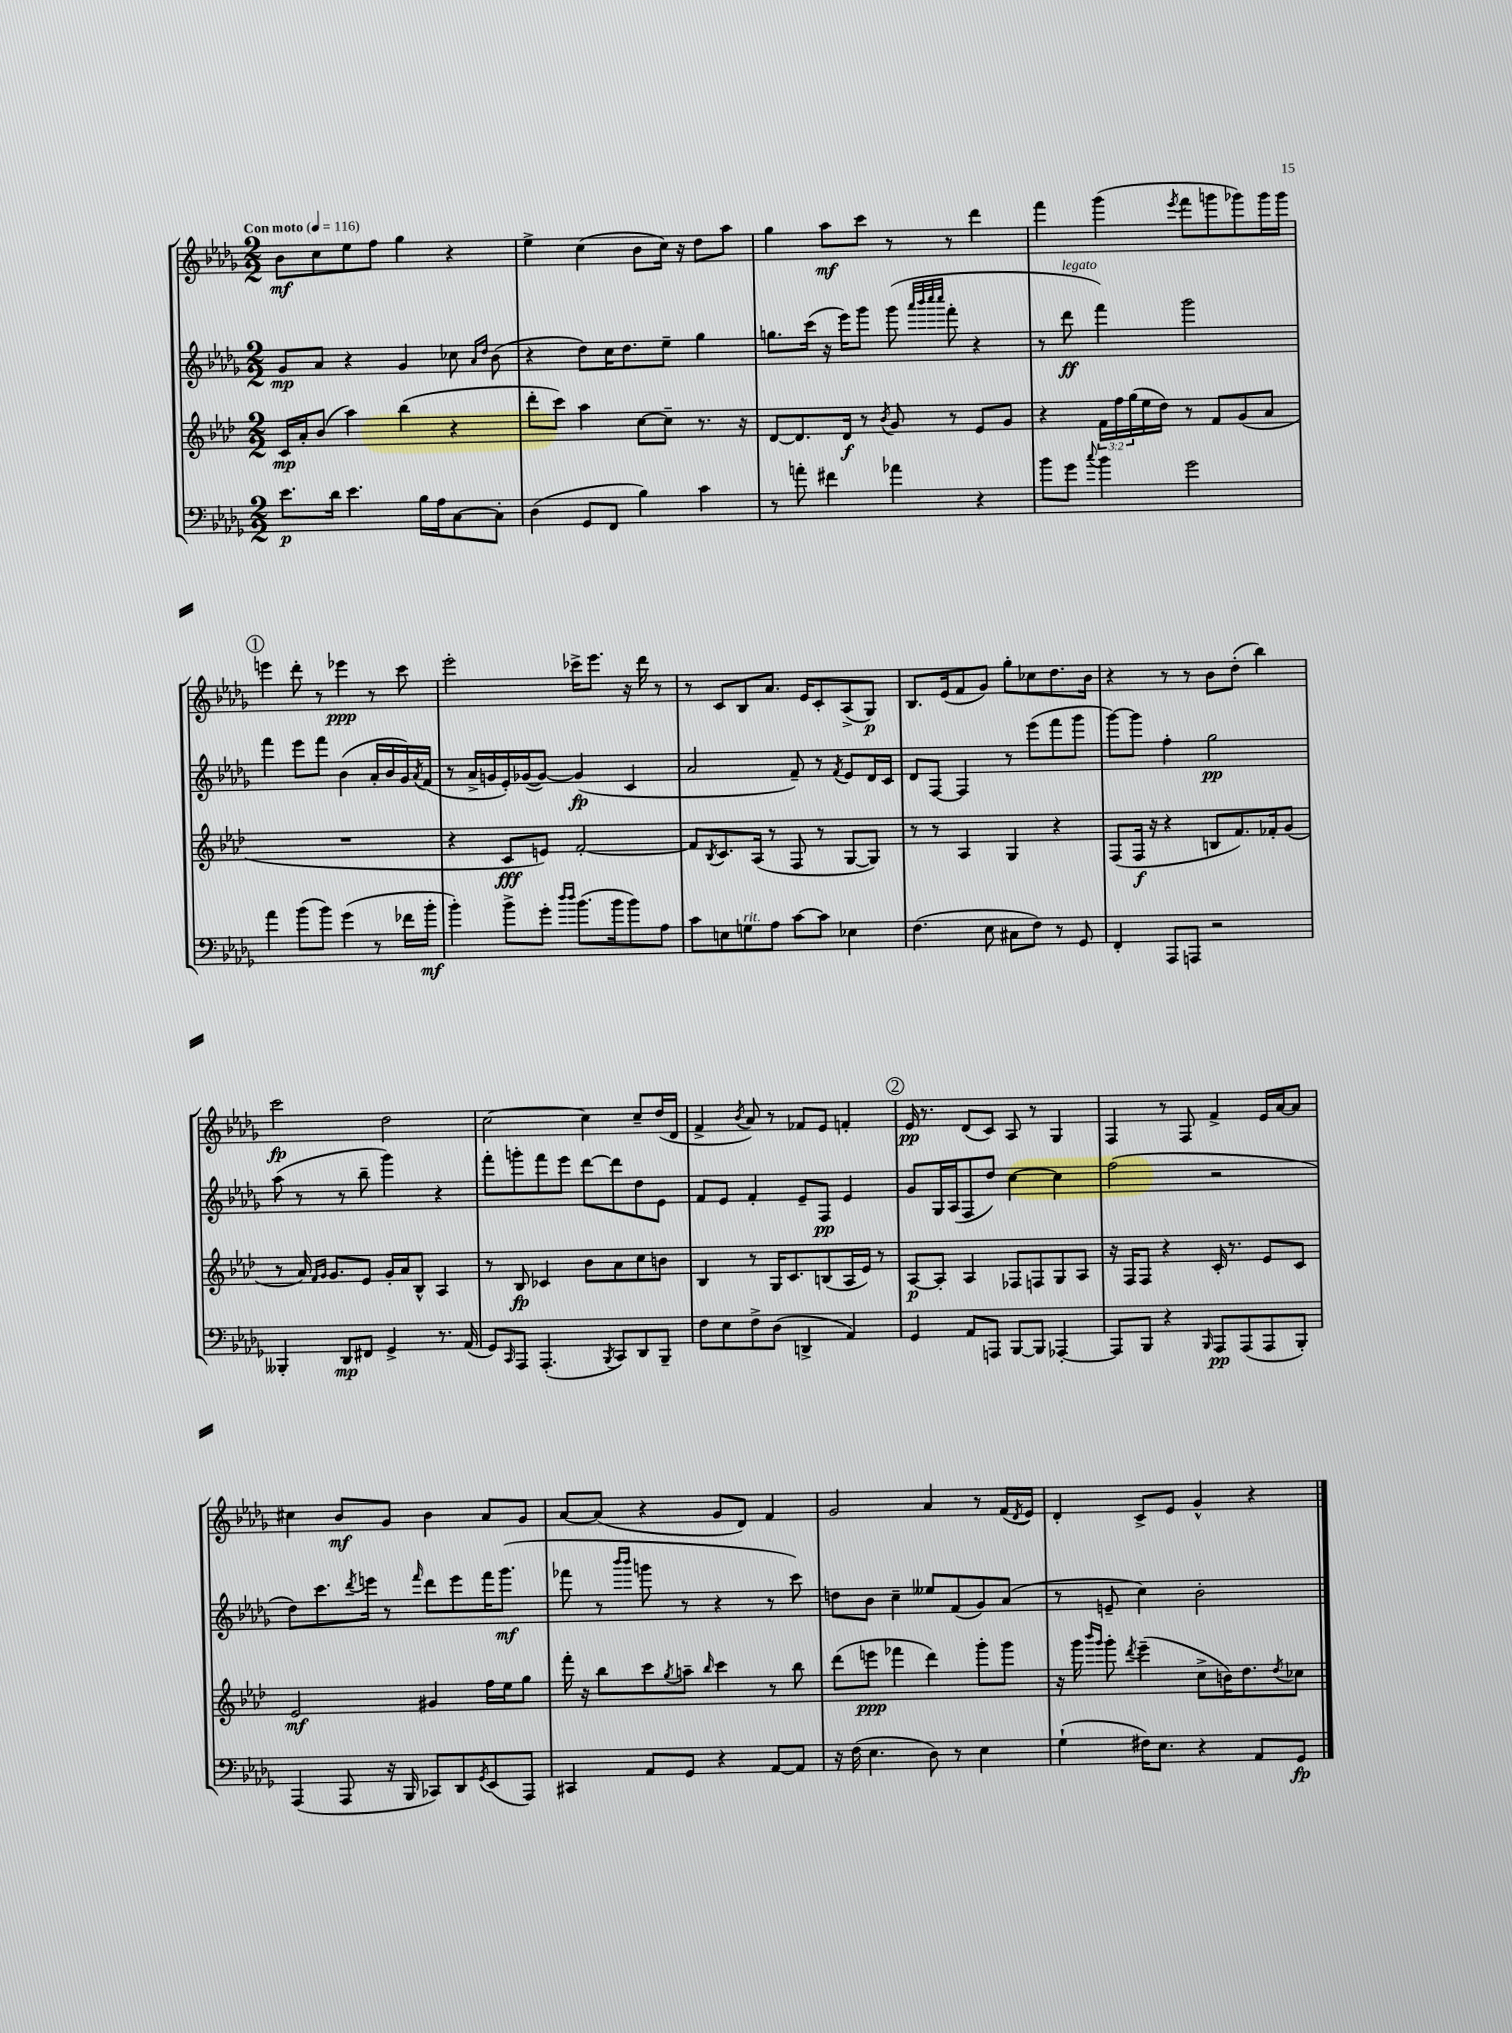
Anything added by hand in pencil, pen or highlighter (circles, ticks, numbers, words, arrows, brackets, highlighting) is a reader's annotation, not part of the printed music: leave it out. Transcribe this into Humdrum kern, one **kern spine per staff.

**kern	**dynam	**kern	**dynam	**kern	**dynam	**kern	**dynam
*part4	*part4	*part3	*part3	*part2	*part2	*part1	*part1
*staff4	*staff4	*staff3	*staff3	*staff2	*staff2	*staff1	*staff1
*clefF4	*	*clefG2	*	*clefG2	*	*clefG2	*
*k[b-e-a-d-g-]	*	*k[b-e-a-d-]	*	*k[b-e-a-d-g-]	*	*k[b-e-a-d-g-]	*
*M2/2	*	*M2/2	*	*M2/2	*	*M2/2	*
*MM116	*	*MM116	*	*MM116	*	*MM116	*
=1	=1	=1	=1	=1	=1	=1	=1
!	!	!	!	!	!	!LO:TX:a:B:t=Con moto	!
8.e-\L	p	16c/LL	mp	8g-/L	mp	8b-\L	mf
.	.	16a-'/J	.	.	.	.	.
.	.	(8b-/J	.	8a-/J	.	8cc\	.
16d-\Jk	.	.	.	.	.	.	.
4.e-\	.	4aa-\)	.	4r	.	8ee-\	.
.	.	.	.	.	.	8ff\J	.
.	.	(4bb-\	.	4g-/	.	4gg-\	.
16B-\LL	.	.	.	.	.	.	.
16A-\J	.	.	.	.	.	.	.
[8C\	.	4r	.	8cc-X\	.	4r	.
.	.	.	.	16qqa-/LL	.	.	.
.	.	.	.	16qqdd-/JJ	.	.	.
8C'\J]	.	.	.	(8b-\	.	.	.
=2	=2	=2	=2	=2	=2	=2	=2
(4D-\	.	8ddd-'\L	.	4r	.	4ee-^\	.
.	.	8ccc\J)	.	.	.	.	.
8GG-/L	.	4aa-\	.	8dd-\L)	.	(4cc\	.
8FF/J	.	.	.	16cc\K	.	.	.
.	.	.	.	8.dd-\	.	.	.
4B-\)	.	[8cc\L	.	.	.	8b-\L	.
.	.	8cc~\J]	.	8ee-~\J	.	16cc\Jk)	.
.	.	.	.	.	.	16r	.
4c\	.	8.r	.	4gg-\	.	8dd-\L	.
.	.	.	.	.	.	8aa-\J	.
.	.	16r	.	.	.	.	.
=3	=3	=3	=3	=3	=3	=3	=3
8r	.	[8d-/L	.	8.ggn\L	.	4gg-\	.
8an'\	.	8.d-/]	.	.	.	.	.
.	.	.	.	(16ccc\Jk	.	.	.
4f#X\	.	.	.	16r	.	8aa-\L	mf
.	.	16d-/Jk	f	16eee-\KL)	.	.	.
.	.	8r	.	8ggg-\J	.	8ccc\J	.
.	.	8qb-/	.	.	.	.	.
4a-X\	.	8g/	.	(8ggg-\	.	8r	.
.	.	.	.	32qqaaa-/LLL	.	.	.
.	.	.	.	32qqbbb-/	.	.	.
.	.	.	.	32qqcccc/	.	.	.
.	.	.	.	32qqcccc/JJJ	.	.	.
.	.	8r	.	8fff'\	.	8r	.
4r	.	8e-/L	.	4r	.	4ddd-\	.
.	.	8g/J	.	.	.	.	.
=4	=4	=4	=4	=4	=4	=4	=4
8b-\L	.	4r	.	8r	.	4fff\	.
!	!	!	!	!LO:TX:a:i:t=legato	!	!	!
8g-\J	.	.	.	8ddd-\	ff	.	.
8qqcc/	.	.	.	.	.	.	.
4b-\	.	24f\LL	.	4fff\)	.	(4ggg-\	.
.	.	24ff\	.	.	.	.	.
.	.	(24gg\	.	.	.	.	.
.	.	16ee-\	.	.	.	.	.
.	.	16dd-\JJ)	.	.	.	.	.
.	.	.	.	.	.	8qeee-/	.
2g-\	.	8r	.	2ggg-\	.	8fff\L	.
.	.	8f/L	.	.	.	8gggn\	.
.	.	(8g/	.	.	.	8ggg-X\)	.
.	.	8a-/J	.	.	.	16ggg-\L	.
.	.	.	.	.	.	16ggg-\JJ	.
!!LO:LB:g=z
!!LO:REH:place=s1:t=1
=5	=5	=5	=5	=5	=5	=5	=5
4a-\	.	1r	.	4fff\	.	4eeen\	.
(8b-\L	.	.	.	8eee-\L	.	8ddd-'\	.
8b-\J)	.	.	.	8fff\J	.	8r	.
(4g-\	.	.	.	(4b-\	.	4eee-X\	ppp
8r	.	.	.	16a-'/LL	.	8r	.
.	.	.	.	16b-/	.	.	.
16f-X\LL	.	.	.	16g-/)	.	8ccc\	.
.	.	.	.	8qa-/	.	.	.
16b-'\JJ	mf	.	.	(16f/JJ	.	.	.
=6	=6	=6	=6	=6	=6	=6	=6
4b-'\)	.	4r	.	8r	.	2eee-'\	.
.	.	.	.	16a-^/LL	.	.	.
.	.	.	.	16gn/	.	.	.
8b-^\L	.	8c/L	fff	16e-'/)	.	.	.
.	.	.	.	([16g-X/J	.	.	.
8g-'\J	.	8en/J)	.	8g-/J_)	.	.	.
16qqdd-/LL	.	.	.	.	.	.	.
16qqdd-/JJ	.	.	.	.	.	.	.
(8.b-\L	.	[2f'/	.	(4g-/]	fp	16ccc-X^\KL	.
.	.	.	.	.	.	8.eee-\J	.
16b-\k	.	.	.	.	.	.	.
8b-\)	.	.	.	4c/	.	16r	.
.	.	.	.	.	.	16ddd-\	.
8A-\J	.	.	.	.	.	8r	.
=7	=7	=7	=7	=7	=7	=7	=7
8c\L	.	8f/L]	.	2a-/	.	8r	.
.	.	8qB-/	.	.	.	.	.
8En\	.	8.c/	.	.	.	8c/L	.
!LO:TX:a:i:t=rit.	!	!	!	!	!	!	!
8Gn\	.	.	.	.	.	8B-/	.
.	.	(16A-/Jk	.	.	.	.	.
8A-\J	.	8r	.	.	.	8.a-/J	.
[8c\L	.	8F/	.	8f~/)	.	.	.
.	.	.	.	.	.	16e-/KL	.
8c\J]	.	8r	.	8r	.	8c'/	.
.	.	.	.	8qf/	.	.	.
4E-X\	.	[8G/L	.	8e-/L	.	(8A-^/	.
.	.	8G/J])	.	16d-/L	.	8G-/J)	p
.	.	.	.	16c/JJ	.	.	.
=8	=8	=8	=8	=8	=8	=8	=8
(4.F\	.	8r	.	8d-/L	.	8.B-/L	.
.	.	8r	.	[8F/J	.	.	.
.	.	.	.	.	.	(16e-/k	.
.	.	4A-/	.	4F/]	.	8f/	.
8E-\	.	.	.	.	.	8g-/J)	.
8C#X\L	.	4G/	.	8r	.	8gg-'\L	.
8F\J)	.	.	.	(8eee-\L	.	8cc-X\	.
8r	.	4r	.	8fff\	.	8.dd-\	.
8GG-/	.	.	.	8ggg-\J	.	.	.
.	.	.	.	.	.	16b-\Jk	.
=9	=9	=9	=9	=9	=9	=9	=9
4FF'/	.	(8F/L	.	[8ggg-\L)	.	4r	.
.	.	16F/Jk	f	8ggg-\J]	.	.	.
.	.	16r	.	.	.	.	.
8AAA-/L	.	4r	.	4ff'\	.	8r	.
8AAAn/J	.	.	.	.	.	8r	.
2r	.	8Bn/L	.	2gg-\	pp	8b-\L	.
.	.	8.f/)	.	.	.	(8dd-'\J	.
.	.	.	.	.	.	4bb-\)	.
.	.	16f-X'/k	.	.	.	.	.
.	.	(8g/J	.	.	.	.	.
!!LO:LB:g=z
=10	=10	=10	=10	=10	=10	=10	=10
4BBB--X'/	.	8r	.	(8aa-\	.	2ccc\	fp
.	.	16a-/)	.	8r	.	.	.
.	.	16qqf/LL	.	.	.	.	.
.	.	16qqg/JJ	.	.	.	.	.
.	.	8.g/L	.	.	.	.	.
8DD-/L	mp	.	.	8r	.	.	.
8FF#X/J	.	8e-/J	.	8bb-~\	.	.	.
4GG-^/	.	16g'/LL	.	4ggg-\)	.	2dd-\	.
.	.	16a-/J	.	.	.	.	.
.	.	8B-^^/J	.	.	.	.	.
8.r	.	4A-/	.	4r	.	.	.
(16AA-/	.	.	.	.	.	.	.
=11	=11	=11	=11	=11	=11	=11	=11
8GG-/L)	.	8r	.	8fff'\L	.	[2cc\	.
16qqCC/	.	.	.	.	.	.	.
8AAA-/J	.	8B-/	fp	8gggn'\	.	.	.
(4.AAA-'/	.	4c-X/	.	8fff\	.	.	.
.	.	.	.	8eee-\J	.	.	.
.	.	8b-\L	.	[8ddd-\L	.	4cc\]	.
8qBBB-/	.	.	.	.	.	.	.
8CC/L)	.	8a-\	.	8ddd-\]	.	.	.
8DD-/	.	8cc\	.	8dd-\	.	8cc~/L	.
8BBB-~/J	.	8bn\J	.	8e-\J	.	(16dd-/L	.
.	.	.	.	.	.	16d-/JJ	.
=12	=12	=12	=12	=12	=12	=12	=12
8F\L	.	4B-/	.	8f/L	.	4f^/	.
8E-\	.	.	.	8e-/J	.	.	.
.	.	.	.	.	.	8qb-/	.
8F^\	.	8r	.	4f'/	.	8a-/)	.
(8D-\J	.	16G/KL	.	.	.	8r	.
.	.	8.c/	.	.	.	.	.
4DDn^/	.	.	.	8e-~/L	.	8f-X/L	.
.	.	(8Bn/	.	8F/J	pp	8e-/J	.
4AA-/)	.	16A-/L	.	4e-/	.	4fn'/	.
.	.	16e-/JJ)	.	.	.	.	.
.	.	8r	.	.	.	.	.
!!LO:REH:place=s1:t=2
=13	=13	=13	=13	=13	=13	=13	=13
4GG-/	.	[8A-/L	p	8g-/L	.	16e-/	pp
.	.	.	.	.	.	8.r	.
.	.	8A-'/J]	.	16G-/L	.	.	.
.	.	.	.	(16A-/J	.	.	.
8AA-/L	.	4A-/	.	8F/	.	(8d-/L	.
8AAAn/J	.	.	.	8dd-/J)	.	8c/J)	.
[8BBB-/L	.	8F-X/L	.	[4cc\	.	8A-/	.
8BBB-/J]	.	8Fn/	.	.	.	8r	.
[4AAA-X'/	.	8G/	.	4cc\]	.	4G-/	.
.	.	8A-/J	.	.	.	.	.
=14	=14	=14	=14	=14	=14	=14	=14
8AAA-/L]	.	16r	.	(2ff\	.	4F/	.
.	.	16F/KL	.	.	.	.	.
8BBB-/J	.	8F/J	.	.	.	.	.
4r	.	4r	.	.	.	8r	.
.	.	.	.	.	.	8F/	.
16qqBBB-/	.	.	.	.	.	.	.
8AAA-/L	pp	16c'/	.	2r	.	4f^/	.
.	.	8.r	.	.	.	.	.
(8AAA-/	.	.	.	.	.	.	.
8AAA-/	.	8e-/L	.	.	.	16e-/LL	.
.	.	.	.	.	.	[16a-/J	.
8BBB-'/J)	.	8c/J	.	.	.	8a-/J]	.
!!LO:LB:g=z
=15	=15	=15	=15	=15	=15	=15	=15
(4AAA-/	.	2e-/	mf	8dd-\L)	.	4cc#X\	.
.	.	.	.	8.ccc\	.	.	.
8AAA-/	.	.	.	.	.	8b-/L	mf
.	.	.	.	8qddd-/	.	.	.
.	.	.	.	16eeen\Jk	.	.	.
16r	.	.	.	8r	.	8g-/J	.
16BBB-/	.	.	.	.	.	.	.
.	.	.	.	16qqfff/	.	.	.
8CC-X/L)	.	4g#X/	.	8ddd-\L	.	4b-\	.
8DD-/	.	.	.	8eee\	.	.	.
8qGG-/	.	.	.	.	.	.	.
(8EE-/	.	16ff\LL	.	16fff\K	.	8a-/L	.
.	.	16ee-\J	.	(8.ggg-\J	mf	.	.
8AAA-/J)	.	8gg\J	.	.	.	8g-/J	.
=16	=16	=16	=16	=16	=16	=16	=16
4CC#X/	.	16fff'\	.	8fff-X\	.	[8a-/L	.
.	.	16r	.	.	.	.	.
.	.	8bb-\L	.	8r	.	(8a-/J]	.
.	.	.	.	16qqbbb-/LL	.	.	.
.	.	.	.	16qqbbb-/JJ	.	.	.
8AA-/L	.	8ccc\	.	8gggn\	.	4r	.
.	.	8qgg/	.	.	.	.	.
8GG-/J	.	8aan~\J	.	8r	.	.	.
.	.	16qqbb-/	.	.	.	.	.
4r	.	4ccc\	.	4r	.	8g-/L	.
.	.	.	.	.	.	8d-/J)	.
[8AA-/L	.	8r	.	8r	.	4f/	.
8AA-/J]	.	8bb-\	.	8ccc\)	.	.	.
=17	=17	=17	=17	=17	=17	=17	=17
16r	.	(8ddd-\L	.	8ddn\L	.	2g-/	.
(16F\	.	.	.	.	.	.	.
4.E-\	.	8eeen\J	ppp	8b-\J	.	.	.
.	.	4fff-X\	.	4cc~\	.	.	.
8D-\)	.	4ddd-\)	.	8ee--X/L	.	4a-/	.
8r	.	.	.	(8f/	.	.	.
4E-\	.	8ggg'\L	.	8g-/)	.	8r	.
.	.	8ggg\J	.	(8a-/J	.	(16f/LL	.
.	.	.	.	.	.	8qd-/	.
.	.	.	.	.	.	16e-/JJ)	.
=18	=18	=18	=18	=18	=18	=18	=18
(4G-`\	.	16r	.	8r	.	4d-'/	.
.	.	16ggg\	.	.	.	.	.
.	.	16qqbbb-/LL	.	.	.	.	.
.	.	16qqggg/JJ	.	.	.	.	.
.	.	8ggg'\	.	8en~/	.	.	.
.	.	8qddd-/	.	.	.	.	.
16F#X\KL)	.	(4eee-~\	.	4cc\)	.	8c^/L	.
8.E-\J	.	.	.	.	.	.	.
.	.	.	.	.	.	8e-/J	.
4r	.	8cc^\L	.	2b-'\	.	4g-^^/	.
.	.	16bn\K)	.	.	.	.	.
.	.	8.dd-\	.	.	.	.	.
8AA-/L	.	.	.	.	.	4r	.
.	.	8qdd-/	.	.	.	.	.
8GG-/J	fp	8cc-X\J	.	.	.	.	.
==	==	==	==	==	==	==	==
*-	*-	*-	*-	*-	*-	*-	*-
